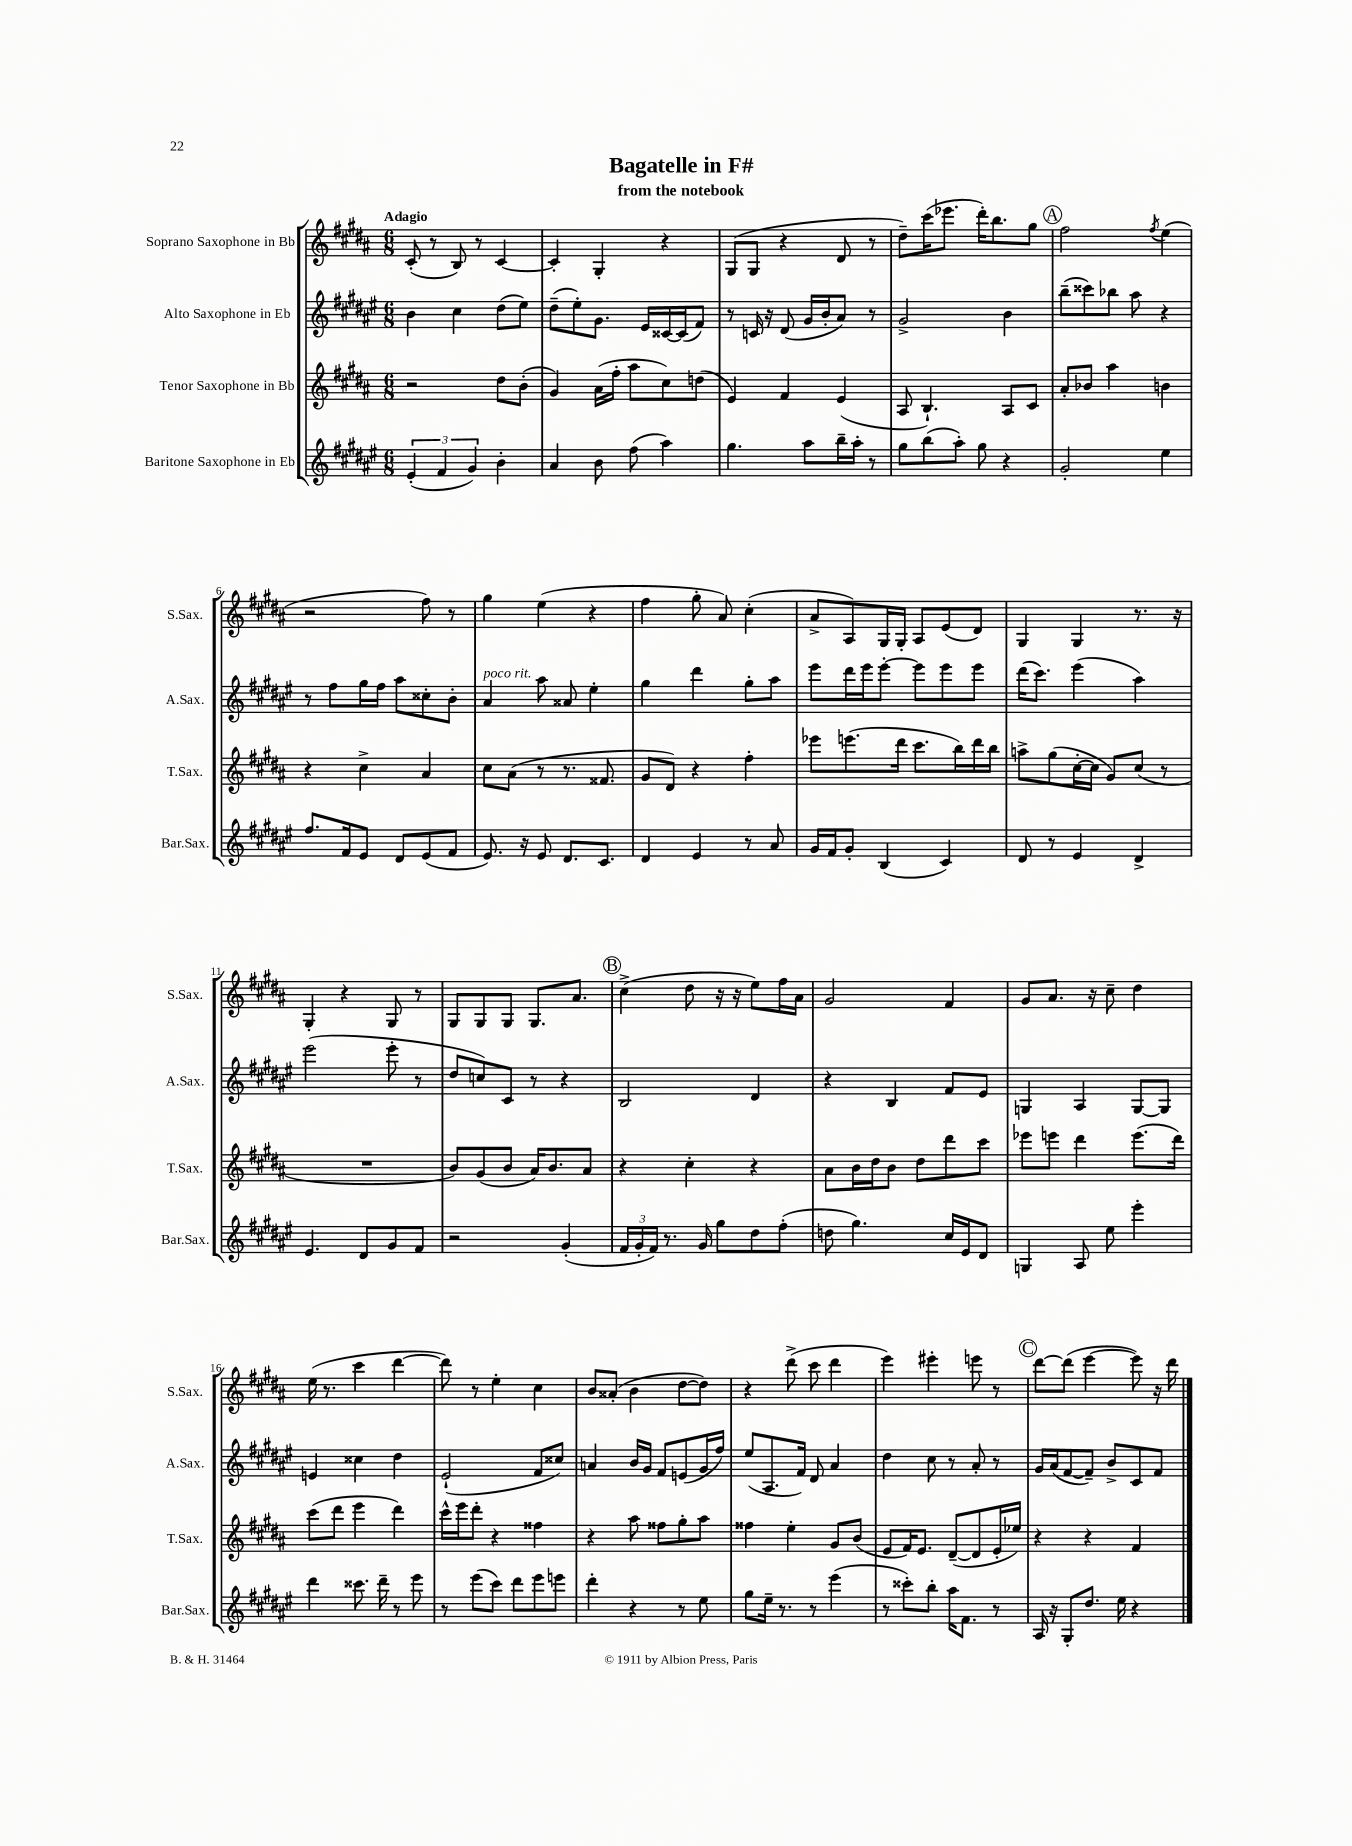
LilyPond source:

\header { title = "Bagatelle in F#" subtitle = "from the notebook" }
<<
\new StaffGroup <<
\new Staff = "s0" \with { instrumentName = "Soprano Saxophone in Bb" shortInstrumentName = "S.Sax." } {
    \clef treble \key b \major \numericTimeSignature \time 6/8 \tempo "Adagio"
    \autoBeamOff cis'8-.( r8 b8) r8 cis'4~ |
    cis'4-. gis4-. r4 |
    gis8[( gis8] r4 dis'8 r8 |
    dis''8[--) cis'''16( ees'''8.] dis'''16[-.) b''8. gis''8] |
    \mark \markup { \circle "A" } fis''2 \acciaccatura { fis''8 } e''4( |
    r2 fis''8) r8 |
    gis''4 e''4( r4 |
    fis''4 gis''8-. ais'8) cis''4-.( |
    ais'8[-> ais8) gis16 gis16]-. ais8[ e'8( dis'8]) |
    gis4 gis4 r8. r16 |
    gis4-. r4 gis8 r8 |
    gis8[ gis8 gis8] gis8.[ ais'8.] |
    \mark \markup { \circle "B" } cis''4->( dis''8 r16 r16 e''8[) fis''16 ais'16] |
    gis'2 fis'4 |
    gis'8[ ais'8.] r16 cis''8-- dis''4 |
    e''16( r8. cis'''4 dis'''4~ |
    dis'''8) r8 e''4-. cis''4 |
    b'8[ aisis'8]-.( b'4 dis''8[~ dis''8]) |
    r4 dis'''8->( cis'''8 dis'''4 |
    e'''4) eis'''4-. e'''8 r8 |
    \mark \markup { \circle "C" } dis'''8[~ dis'''8]( e'''4~ e'''8) r16 dis'''16 \bar "|." |
}
\new Staff = "s1" \with { instrumentName = "Alto Saxophone in Eb" shortInstrumentName = "A.Sax." } {
    \clef treble \key fis \major \numericTimeSignature \time 6/8
    \autoBeamOff b'4 cis''4 dis''8[( eis''8]) |
    dis''8[--( eis''8-.) gis'8.] eis'16[ cisis'16~ cisis'16( fis'8]) |
    r8 c'16 r16 dis'8( gis'16[ b'16-. ais'8]) r8 |
    gis'2-> b'4 |
    \mark \markup { \circle "A" } b''8[--( cisis'''8) bes''8] ais''8 r4 |
    r8 fis''8[ gis''16 fis''16] ais''8[ cisis''8-. b'8]-. |
    ais'4^\markup { \italic "poco rit." } ais''8 aisis'8 eis''4-. |
    gis''4 dis'''4 gis''8[-. ais''8] |
    eis'''8[ dis'''16 eis'''16 eis'''8]~-. eis'''8[ eis'''8 eis'''8] |
    dis'''16[( cis'''8.]) eis'''4( ais''4) |
    eis'''2( eis'''8-. r8 |
    dis''8[ c''8) cis'8] r8 r4 |
    \mark \markup { \circle "B" } b2 dis'4 |
    r4 b4 fis'8[ eis'8] |
    g4 ais4 g8[~ g8] |
    e'4 cisis''4 dis''4 |
    eis'2-!( fis'8[ cisis''8]) |
    a'4 b'16[ gis'16] fis'8[ e'8( gis'16 fis''16]) |
    eis''8[( ais8. fis'16]) dis'8 ais'4 |
    dis''4 cis''8 r8 ais'8-. r8 |
    \mark \markup { \circle "C" } gis'16[ ais'16( fis'8~ fis'8]--) b'8[-> cis'8 fis'8] \bar "|." |
}
\new Staff = "s2" \with { instrumentName = "Tenor Saxophone in Bb" shortInstrumentName = "T.Sax." } {
    \clef treble \key b \major \numericTimeSignature \time 6/8
    \autoBeamOff r2 dis''8[ b'8]-.( |
    gis'4) ais'16[( fis''16]-. ais''8[ cis''8) d''8]( |
    e'4) fis'4 e'4( |
    ais8 b4.-!) ais8[ cis'8] |
    \mark \markup { \circle "A" } ais'8[-. bes'8] ais''4 b'4 |
    r4 cis''4-> ais'4 |
    cis''8[ ais'8]( r8 r8. fisis'8. |
    gis'8[ dis'8]) r4 fis''4-. |
    ees'''8[ e'''8.( dis'''16] cis'''8.[ b''16) dis'''16 b''16] |
    a''8[-> gis''8( cis''16~-. cis''16] gis'8[) cis''8]( r8 |
    R2. |
    b'8[) gis'8( b'8] ais'16[) b'8. ais'8] |
    \mark \markup { \circle "B" } r4 cis''4-. r4 |
    ais'8[ b'16 dis''16 b'8] dis''8[ dis'''8 cis'''8] |
    ees'''8[ e'''8] dis'''4 e'''8.[( dis'''16]) |
    cis'''8[( dis'''8] e'''4 dis'''4) |
    cis'''16[-^ e'''16 dis'''8]-. r4 fisis''4 |
    r4 ais''8 fisis''8[ gis''8-. ais''8] |
    fisis''4 e''4-. gis'8[ b'8]( |
    e'8[ fis'16) e'8.] dis'8[~--( dis'8 e'16-. ees''16]) |
    \mark \markup { \circle "C" } r4 r4 fis'4 \bar "|." |
}
\new Staff = "s3" \with { instrumentName = "Baritone Saxophone in Eb" shortInstrumentName = "Bar.Sax." } {
    \clef treble \key fis \major \numericTimeSignature \time 6/8
    \autoBeamOff \tuplet 3/2 { eis'4-.( fis'4 gis'4) } b'4-. |
    ais'4 b'8 fis''8( ais''4) |
    gis''4. ais''8[ b''16-- ais''16]-. r8 |
    gis''8[ b''8( ais''8]-.) gis''8 r4 |
    \mark \markup { \circle "A" } gis'2-. eis''4 |
    fis''8.[ fis'16 eis'8] dis'8[ eis'8( fis'8] |
    eis'8.) r16 eis'8 dis'8.[ cis'8.] |
    dis'4 eis'4 r8 ais'8 |
    gis'16[ fis'16 gis'8]-. b4( cis'4) |
    dis'8 r8 eis'4 dis'4-> |
    eis'4. dis'8[ gis'8 fis'8] |
    r2 gis'4-.( |
    \mark \markup { \circle "B" } \tuplet 3/2 { fis'16[ gis'16-. fis'16]) } r8. gis'16 gis''8[ dis''8 fis''8]-.( |
    d''8 gis''4.) cis''16[ eis'16 dis'8] |
    g4 ais8 eis''8 eis'''4-. |
    dis'''4 cisis'''8. dis'''16-- r8 eis'''8 |
    r8 eis'''8[( cis'''8]) dis'''8[ eis'''8 e'''8] |
    dis'''4-. r4 r8 eis''8 |
    gis''8[ eis''16]-- r8. r8 eis'''4( |
    r8 cisis'''8[-.) b''8]-. ais''16[ fis'8.] r8 |
    \mark \markup { \circle "C" } ais16 r16 gis8[-. dis''8.] eis''16 r4 \bar "|." |
}
>>
>>
